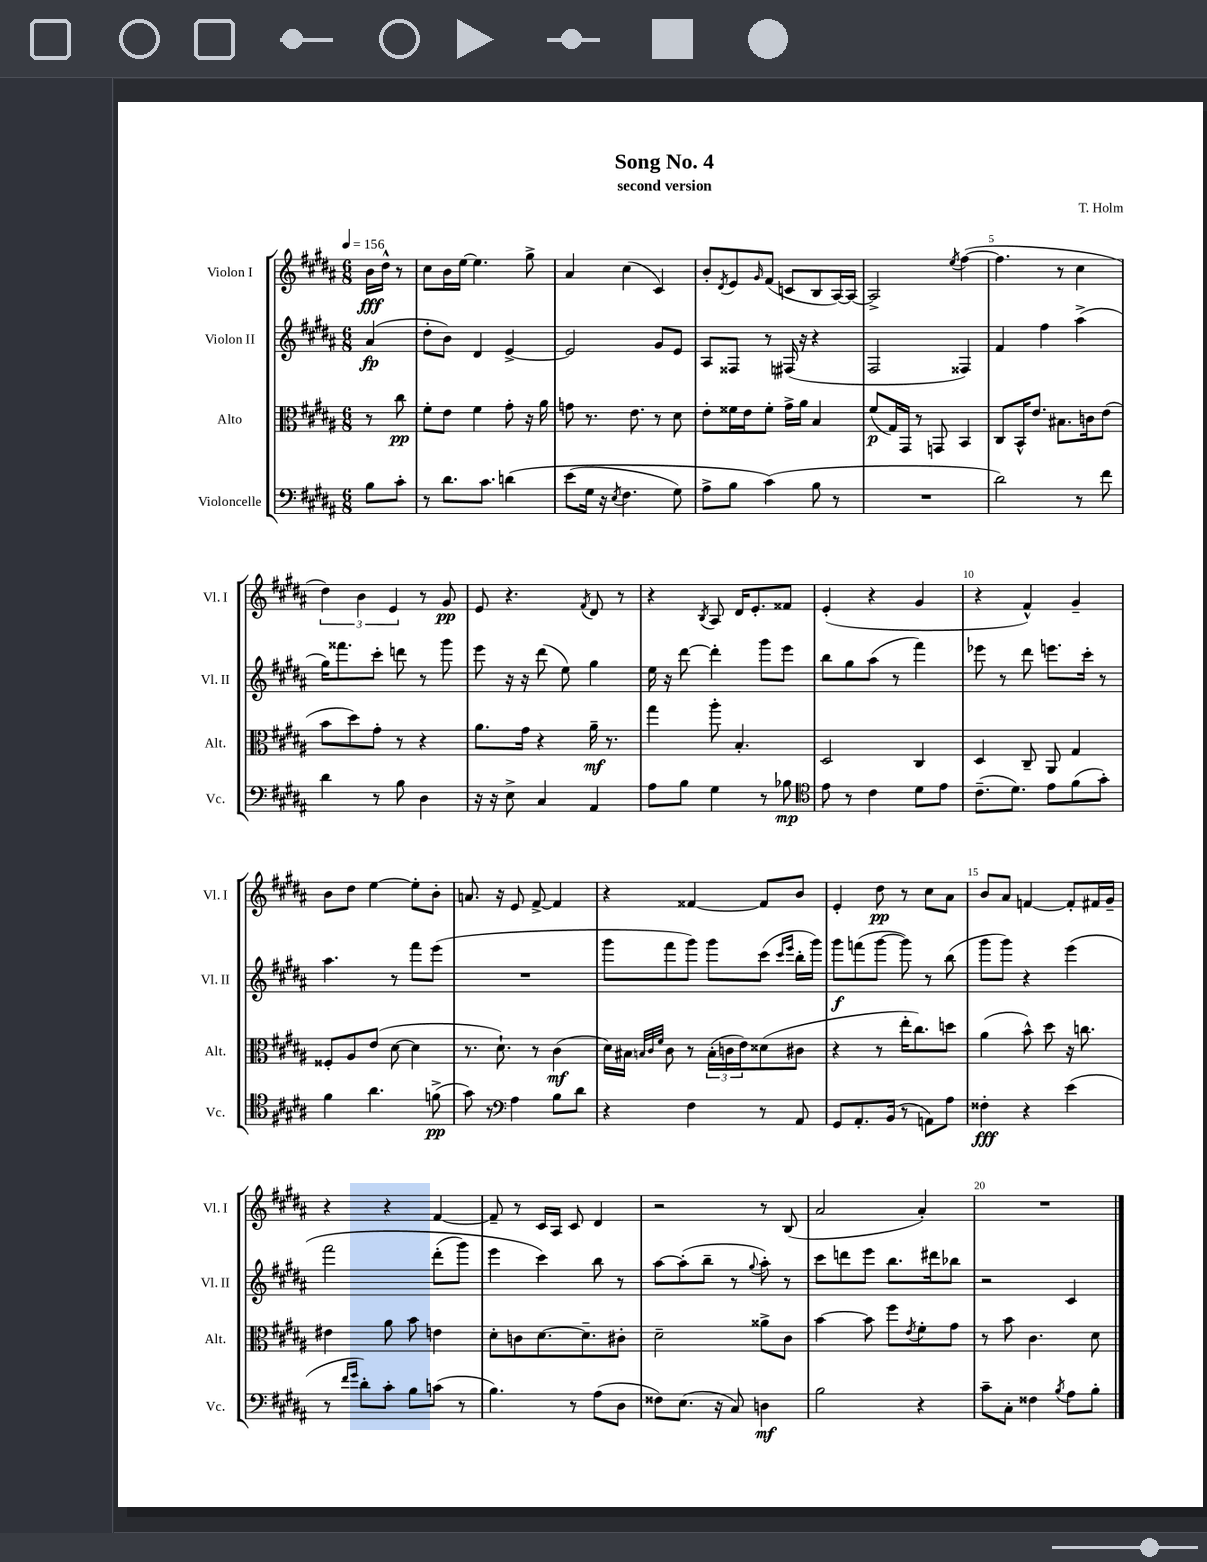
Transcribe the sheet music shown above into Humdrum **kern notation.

**kern	**kern	**kern	**kern
*staff4	*staff3	*staff2	*staff1
*clefF4	*clefC3	*clefG2	*clefG2
*k[f#c#g#d#a#]	*k[f#c#g#d#a#]	*k[f#c#g#d#a#]	*k[f#c#g#d#a#]
*M6/8	*M6/8	*M6/8	*M6/8
*MM156	*MM156	*MM156	*MM156
8B	8r	(4a#	16b
.	.	.	16dd#^^
8c#'	8cc#	.	8r
=	=	=	=
8r	8f#'	8dd#'	8cc#
8.d#	8e	8b)	16b
.	.	.	[16ee
.	4f#	4d#	4.ee]
8.c#	.	.	.
&(4d	8g#'	[4e^	.
.	16r	.	8gg#^
.	16a#	.	.
=	=	=	=
(8e	8g	2e]	4a#
16G#	8.r	.	.
16r	.	.	.
8qE	.	.	.
4.F#	.	.	(4cc#
.	8.e	.	.
.	8r	8g#	4c#)
8G#)	8d#	8e	.
=	=	=	=
8A#^	8e'	8A#	8b'
.	.	.	8qd#
8B	16f##	8F##	8e
.	16e	.	.
.	.	.	16qqg#
(4c#&)	8f##'	8r	(8f#
.	16g#^	(16F#	8c
.	16a#	16r	.
8B	4B	4r	8B
8r	.	.	[16A#)
.	.	.	16A#_
=	=	=	=
2.r	(8f#	2F#	2A#^]
.	16G#)	.	.
.	16GG#	.	.
.	8r	.	.
.	8GG	.	.
.	.	.	8qee
.	4BB	4F##)	([4ff#
=	=	=	=
2d#)	8C#	4f#	4.ff#]
.	16BB^^	.	.
.	8.e	.	.
.	.	4ff#	.
.	8.B#	.	8r
8r	.	(4aa#^	4cc#
.	16c	.	.
8f#	(8e	.	.
=	=	=	=
4d#	8b	16gg#)	6dd#)
.	.	8.fff##	.
.	8dd#)	.	.
.	.	.	6b
8r	8g#'	8ccc#'	.
.	.	.	6e
8B	8r	8ddd	.
4D#	4r	8r	8r
.	.	8ggg#	8g#
=	=	=	=
16r	8.a#	8eee	8e
16r	.	.	.
8E^	.	16r	4.r
.	16g#	16r	.
4C#	4r	(8ddd#	.
.	.	8ee)	.
.	.	.	8qf#
4AA#	16a#~	4gg#	8d#
.	8.r	.	.
.	.	.	8r
=	=	=	=
8A#	4gg#	16ee	4r
.	.	16r	.
8B	.	[8ddd#	.
.	.	.	8qB
4G#	8aa#'	4ddd#']	8A#
.	4.B'	.	16d#
.	.	.	8.e'
8r	.	8ggg#	.
8B-	.	8eee	8f##
=	=	=	=
*clefC4	*	*	*
8e	2D#	8bb	(4e'
8r	.	8gg#	.
4c#	.	(8aa#	4r
.	.	8r	.
8d#	4C#	4fff#)	4g#
8e	.	.	.
=	=	=	=
(8.c#~	4D#	8eee-	4r
.	.	8r	.
8.d#)	.	.	.
.	8C#~	8ddd#	4f#^^)
8e	8AA#	8.eee	.
(8f#	4G#	.	4g#~
.	.	16ccc#'	.
8g#')	.	8r	.
=	=	=	=
4f#	8F##'	4.aa#	8b
.	8A#	.	8dd#
4.a#	(8e	.	[4ee
.	[8d#	8r	.
.	4d#]	8fff#	8ee']
(8f^	.	(8eee	8b'
=	=	=	=
8g#)	8.r	2.r	8.a
8r	.	.	.
.	8.d#`)	.	16r
*clefF4	*	*	*
4A#	.	.	8e
.	8r	.	[8f#^
8B	(4c#	.	4f#]
8d#	.	.	.
=	=	=	=
4r	16d#)	8ggg#	4r
.	16B#	.	.
.	32qqB	.	.
.	32qqc#	.	.
.	32qqf#	.	.
.	8c#	8fff#	.
4F#	8r	8ggg#)	[4f##
.	(24B'	8ggg#	.
.	24c	.	.
.	24e)	.	.
8r	(8d##	(8ccc#	8f##]
.	.	16qqccc#	.
.	.	16qqeee	.
8AA#	8c#	16bb'	8b
.	.	16ggg#)	.
=	=	=	=
8GG#	4r	8ggg#	4e'
8.AA#'	.	(8fff	.
.	8r	[8ggg#	8dd#
(16BB	.	.	.
8r	16ee'	8ggg#])	8r
.	8.cc#)	.	.
8AA)	.	8r	8cc#
8A#	8dd	(8bb	8a#
=	=	=	=
4F##'	(4a#	8ggg#	8b
.	.	8ggg#)	8a#
4r	8b^^)	4r	[4f
.	8dd#	.	.
(4e	16r	&(4eee	8f']
.	8.cc	.	.
.	.	.	16f#
.	.	.	16g#~
=	=	=	=
8r	4e#	2fff#	4r
16qqf#	.	.	.
16qqg#	.	.	.
8d#')	.	.	.
8c#'	8a#	.	4r
8B	8b	.	.
(8c	4e	(8ddd#'	[4f#
8r	.	8ggg#)	.
=	=	=	=
4.B)	8d#'	4eee	8f#~]
.	8c	.	8r
.	[8.d#	4ccc#&)	16c#
.	.	.	16A#
8r	.	.	8c#
.	8.d#~]	.	.
(8A#	.	8bb	4d#
8D#	8c#'	8r	.
=	=	=	=
8F##)	2d#~	[8aa#	2r
(8.E	.	(8aa#']	.
.	.	8bb~	.
16r	.	.	.
8C#)	.	8r	.
.	.	8qqgg#	.
4D	8a##^	8aa#')	8r
.	8c#	8r	(8B
=	=	=	=
2B	[4b	8ccc#	2a#
.	.	8ddd	.
.	8b]	8eee	.
.	8ff#	8.bb	.
.	8qe	.	.
4r	8f#'	.	4a#')
.	.	16ddd#	.
.	8g#	8bb-	.
=	=	=	=
8c#~	8r	2r	2.r
8C#'	8b	.	.
4F##	4.c#	.	.
8qB	.	.	.
8A#	.	4c#	.
8B'	8d#	.	.
==	==	==	==
*-	*-	*-	*-
